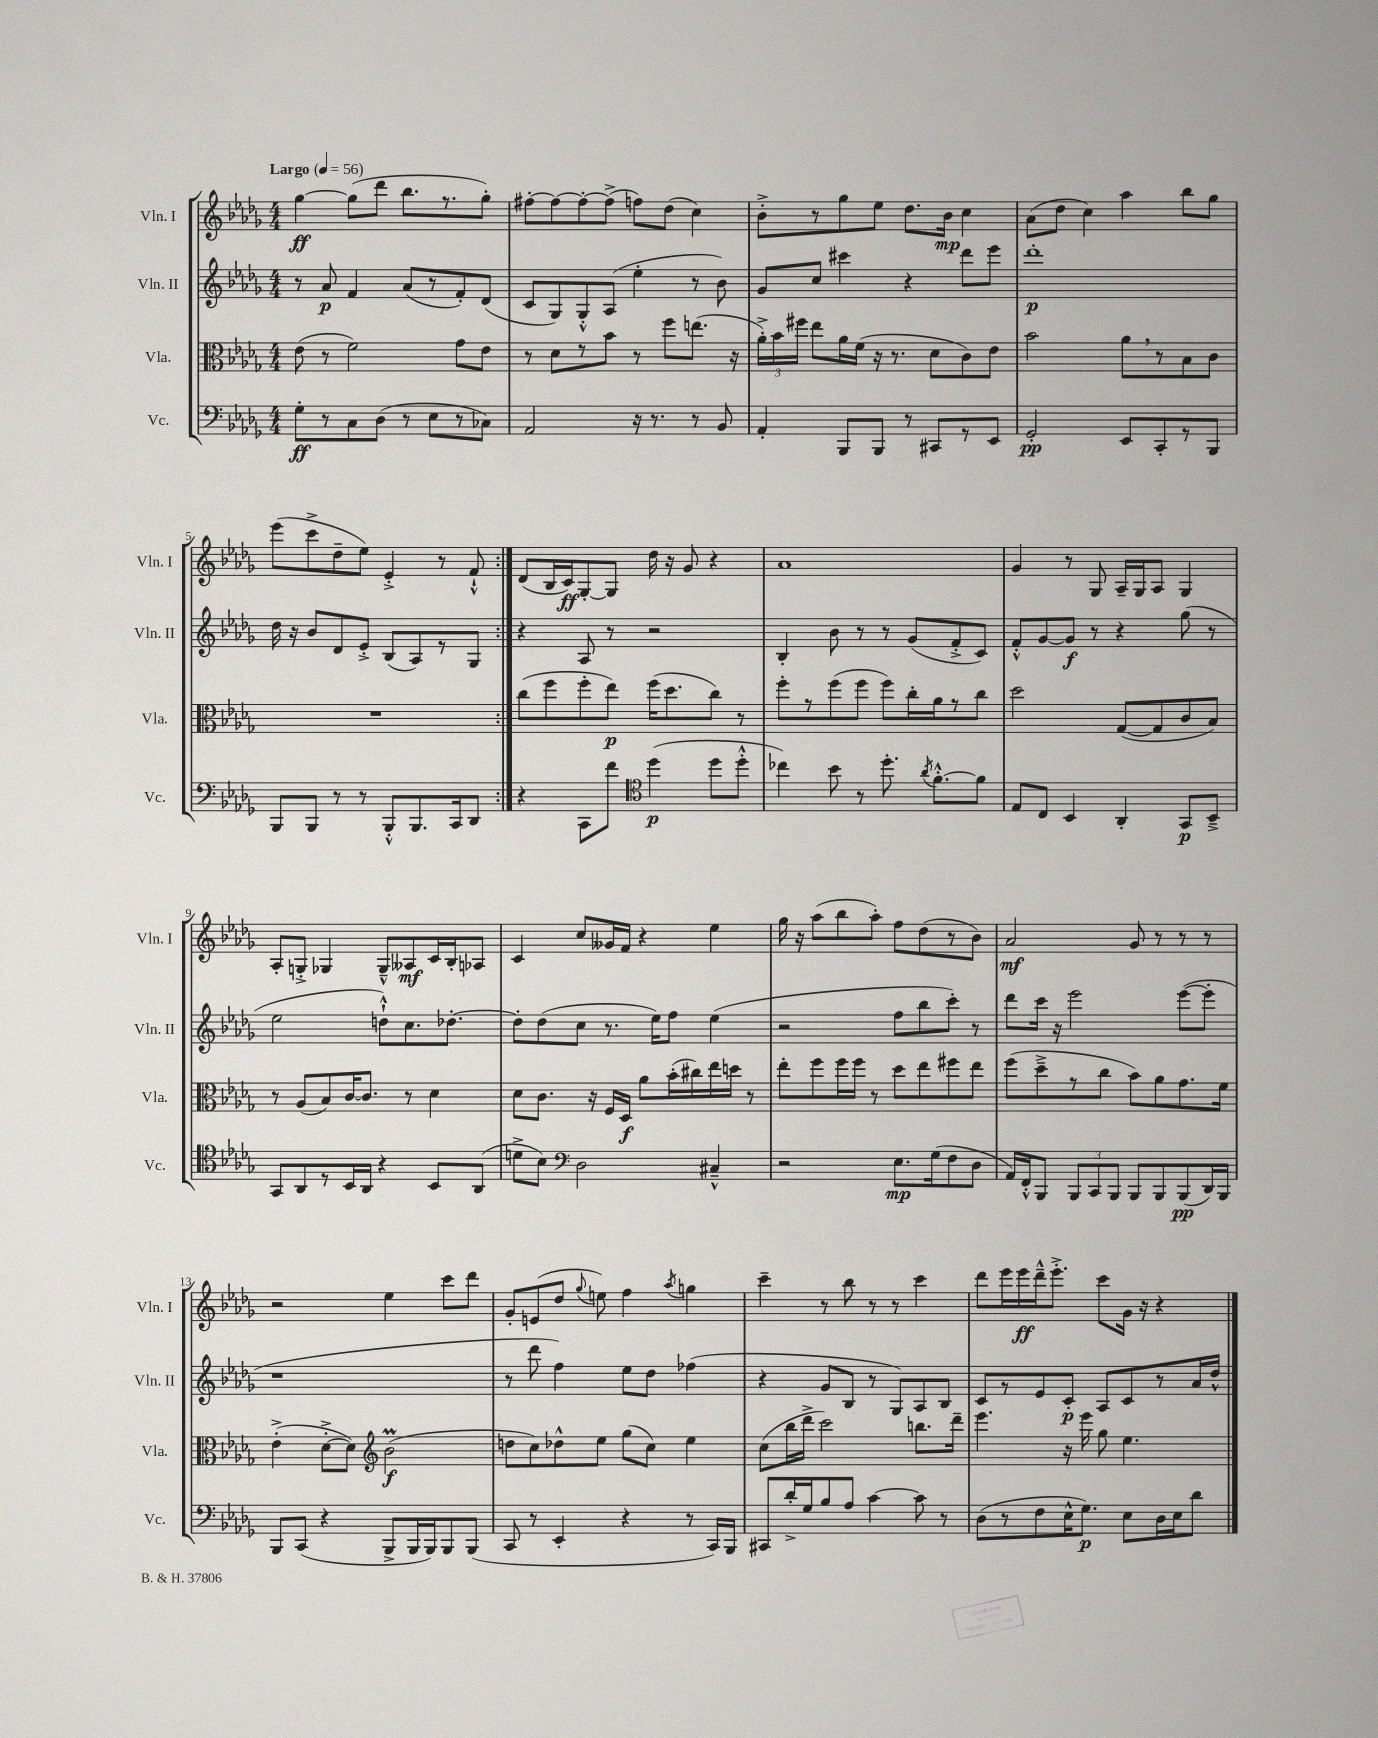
<<
\new StaffGroup <<
\new Staff = "s0" \with { instrumentName = "Vln. I" shortInstrumentName = "Vln. I" } {
    \clef treble \key des \major \numericTimeSignature \time 4/4 \tempo "Largo" 4 = 56
    \autoBeamOff \repeat volta 2 { ges''4~\ff ges''8[( des'''8] bes''8.[ r8. ges''8]-.) |
    fis''8[~-. fis''8~ fis''8~-. fis''8]->( f''8[) des''8]( c''4) |
    bes'8[-.-> r8 ges''8 ees''8] des''8.[ bes'16]\mp c''4 |
    aes'8[( des''8] c''4) aes''4 bes''8[ ges''8] |
    ees'''8[( c'''8-> des''8-- ees''8]) ees'4-.-> r8 f'8-!-^ | }
    des'8[( bes16 c'16\ff) ges8~-. ges8] des''16 r16 ges'8 r4 |
    aes'1 |
    ges'4 r8 ges8 aes16[-- ges16 aes8] ges4 |
    aes8[-. g8]-.-> ges4 ges8[---^ aeses8\mf c'16 bes16-. aes8] |
    c'4 c''8[ geses'16 f'16] r4 ees''4 |
    ges''16 r16 aes''8[( bes''8 aes''8]-.) f''8[ des''8( r8 bes'8]) |
    aes'2\mf ges'8 r8 r8 r8 |
    r2 ees''4 c'''8[ des'''8] |
    ges'8[-. e'8( des''8] \appoggiatura { ges''8 } e''8) f''4 \acciaccatura { aes''8 } g''4 |
    c'''4-- r8 bes''8 r8 r8 c'''4 |
    des'''8[ ees'''16 ees'''16\ff des'''16---^ ees'''8.]-.-> c'''8[ ges'16] r16 r4 \bar "|." |
}
\new Staff = "s1" \with { instrumentName = "Vln. II" shortInstrumentName = "Vln. II" } {
    \clef treble \key des \major \numericTimeSignature \time 4/4
    \autoBeamOff \repeat volta 2 { r8 aes'8\p f'4 aes'8[( r8 f'8-.) des'8]( |
    c'8[ ges8) ges8-.-^ aes8]( ees''4-. r8 bes'8) |
    ges'8[ c''8] cis'''4 r4 des'''8[ ees'''8] |
    des'''1-.\p |
    des''16 r16 bes'8[ des'8 ees'8]-.-> bes8[( aes8) r8 ges8] | }
    r4 aes8 r8 r2 |
    bes4-. bes'8 r8 r8 ges'8[( f'8-.-> c'8]) |
    f'8[-.-^ ges'8~ ges'8]\f r8 r4 ges''8( r8 |
    ees''2 d''8[-!-^) c''8. des''8.]~-. |
    des''8[-. des''8( c''8] r8. ees''16[) f''8] ees''4( |
    r2 f''8[ bes''8 c'''8]-.) r8 |
    des'''8[ c'''16] r16 ees'''2 ees'''8[~( ees'''8]-. |
    r1 |
    r8 des'''8 f''4) ees''8[ des''8] fes''4( |
    r4 ges'8[ bes8] r8 ges8[) aes8 bes8] |
    c'8[ r8 ees'8 c'8]-.\p aes8[ c'8 r8 aes'16 des''16]-^ \bar "|." |
}
\new Staff = "s2" \with { instrumentName = "Vla." shortInstrumentName = "Vla." } {
    \clef alto \key des \major \numericTimeSignature \time 4/4
    \autoBeamOff \repeat volta 2 { ees'8( r8 f'2) ges'8[ ees'8] |
    r8 des'8[ r8 bes'8] r8 f''8[ e''8.]( r16 |
    \tuplet 3/2 { aes'16[-.->) bes'16 fis''16] } ees''8[ aes'16 f'16]( r16 r8. des'8[ c'8) ees'8] |
    bes'2 aes'8[ \breathe r8 bes8 c'8] |
    R1 | }
    c''8[( f''8 f''8-. ees''8]\p) f''16[( des''8. c''8]) r8 |
    f''8[-. r8 f''8( f''8] f''8[) c''16-. aes'16 r8 c''8] |
    des''2 ges8[~( ges8 c'8 bes8]) |
    r8 aes8[( bes8) c'16~ c'8.] r8 des'4 |
    des'8[ c'8.] r16 f16[ des16]\f aes'8[ bes'16-.( cis''16) ees''16 d''16] r8 |
    ees''8[-. f''8 f''16 f''16] r8 des''8[ ees''8 fis''8 ees''8] |
    f''8[( des''8---> r8 c''8] bes'8[) aes'8 ges'8. f'16] |
    ees'4-.->( des'8[~-.-> des'8]) \clef treble bes'2\prall\f( |
    d''8[ c''8) des''8-^ ees''8] ges''8[( c''8]) ees''4 |
    c''8[( bes''16 des'''16]-> c'''2) b''8.[ des'''16]-- |
    ees'''4. r16 ees'''16 ges''8 ees''4. \bar "|." |
}
\new Staff = "s3" \with { instrumentName = "Vc." shortInstrumentName = "Vc." } {
    \clef bass \key des \major \numericTimeSignature \time 4/4
    \autoBeamOff \repeat volta 2 { ges8[-.\ff r8 c8 des8]( r8 ees8[ r8 ces8]) |
    aes,2 r16 r8. r8 bes,8 |
    aes,4-. bes,,8[ bes,,8] r8 cis,8[ r8 ees,8] |
    ges,2-.\pp ees,8[ c,8-. r8 bes,,8] |
    bes,,8[ bes,,8] r8 r8 bes,,8[-.-^ bes,,8. c,16 des,8] | }
    r4 c,8[ f'8] \clef tenor des''4\p( des''8[ des''8]-.-^ |
    ces''4) bes'8 r8 des''8.-. \acciaccatura { aes'8 } f'8.[~-.-^ f'8] |
    ees8[ c8] bes,4 aes,4-. ges,8[\p bes,8]---> |
    ges,8[ aes,8 r8 bes,16 aes,16] r4 bes,8[ aes,8]( |
    d'8[-> bes8]) \clef bass des2 cis4---^ |
    r2 ees8.[\mp ges16( f8 des8] |
    aes,16[) f,16-.-^ bes,,8] \tuplet 3/2 { bes,,8[ c,8 bes,,8] } bes,,8[ bes,,8 bes,,8\pp( des,16) bes,,16] |
    bes,,8[ c,8]( r4 bes,,8[-> bes,,16 bes,,16) bes,,8 bes,,8]( |
    c,8 r8 ees,4-. r4 r8 c,16[) bes,,16] |
    cis,8[ des'16-.-> ges16 bes8 aes8] c'4~ c'8 r8 |
    des8[( r8 f8 ees16-^ ges8.]\p) ees8[ des16 ees16 des'8] \bar "|." |
}
>>
>>
